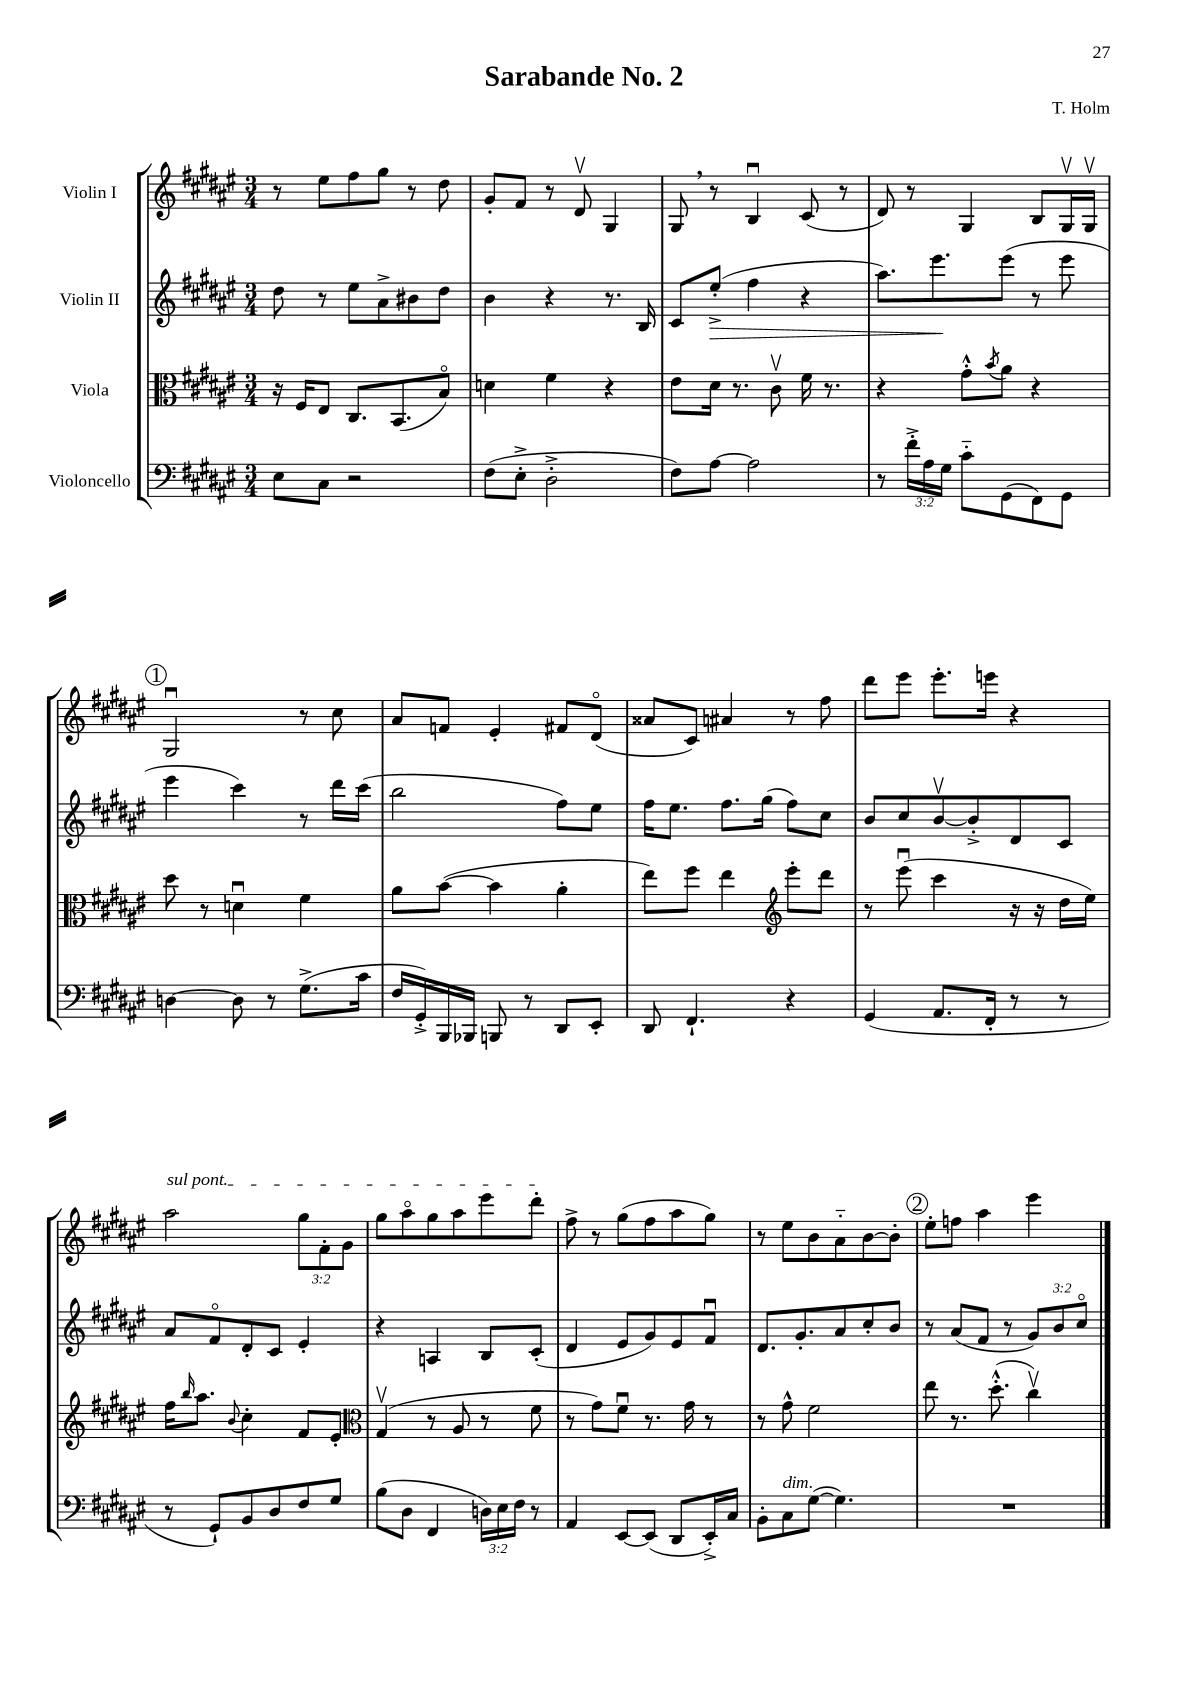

**kern	**kern	**kern	**dynam	**kern
*part4	*part3	*part2	*part2	*part1
*staff4	*staff3	*staff2	*staff2	*staff1
*I"Violoncello	*I"Viola	*I"Violin II	*	*I"Violin I
*clefF4	*clefC3	*clefG2	*	*clefG2
*k[f#c#g#d#a#e#]	*k[f#c#g#d#a#e#]	*k[f#c#g#d#a#e#]	*	*k[f#c#g#d#a#e#]
*M3/4	*M3/4	*M3/4	*	*M3/4
=1	=1	=1	=1	=1
8E#\L	16r	8dd#\	.	8r
.	16F#/KL	.	.	.
8C#\J	8E#/J	8r	.	8ee#\L
2r	8.C#/L	8ee#\L	.	8ff#\
.	.	8a#^\	.	8gg#\J
.	(8.BB/	.	.	.
.	.	8b#X\	.	8r
.	8B/J)	8dd#\J	.	8dd#\
=2	=2	=2	=2	=2
(8F#\L	4dn\	4b\	.	8g#'/L
8E#'^\J	.	.	.	8f#/J
2D#'^\	4f#\	4r	.	8r
.	.	.	.	8d#v/
.	4r	8.r	.	4G#/
.	.	16B/	.	.
=3	=3	=3	=3	=3
8F#\L)	8e#\L	8c#/L	.	8G#,/
!	!	!	!LO:HP:b	!
[8A#\J	16d#\Jk	(8ee#'^/J	>	8r
.	8.r	.	.	.
2A#\]	.	4ff#\	.	4Bu/
.	8c#v\	.	.	.
.	16f#\	4r	.	(8c#/
.	8.r	.	.	.
.	.	.	.	8r
=4	=4	=4	=4	=4
8r	4r	8.aa#\L)	.	8d#/)
24f#'^\LL	.	.	.	8r
24A#\	.	.	.	.
.	.	8.eee#\	.	.
24G#\JJ	.	.	.	.
8c#\L	8g#'^^\L	.	.	4G#/
.	8qb/	.	.	.
(8GG#\	8a#\J	(8eee#\J	]	.
8FF#\)	4r	8r	.	8B/L
8GG#\J	.	8eee#\	.	16G#v/L
.	.	.	.	16G#v/JJ
!!LO:LB:g=z
!!LO:REH:place=s1:t=1
=5	=5	=5	=5	=5
[4Dn\	8dd#\	4eee#\	.	2G#u/
.	8r	.	.	.
8D\]	4dnu\	4ccc#\)	.	.
8r	.	.	.	.
(8.G#^\L	4f#\	8r	.	8r
.	.	16ddd#\LL	.	8cc#\
16c#\Jk	.	(16ccc#\JJ	.	.
=6	=6	=6	=6	=6
16F#/LL	8a#\L	2bb\	.	8a#/L
16GG#'^/)	.	.	.	.
16BBB/	([8b\J	.	.	8fn/J
16BBB-X/JJ	.	.	.	.
8BBBn/	4b\]	.	.	4e#'/
8r	.	.	.	.
8DD#/L	4a#'\	8ff#\L)	.	8f#X/L
8EE#'/J	.	8ee#\J	.	(8d#/J
=7	=7	=7	=7	=7
8DD#/	8ee#\L)	16ff#\KL	.	8a##X/L
.	.	8.ee#\J	.	.
4.FF#`/	8ff#\J	.	.	8c#/J)
.	4ee#\	8.ff#\L	.	4a#X/
.	.	(16gg#\Jk	.	.
*	*clefG2	*	*	*
4r	8eee#'\L	8ff#\L)	.	8r
.	8ddd#\J	8cc#\J	.	8ff#\
=8	=8	=8	=8	=8
(4GG#/	8r	8b/L	.	8ddd#\L
.	(8eee#u\	8cc#/	.	8eee#\J
8.AA#/L	4ccc#\	[8bv/	.	8.eee#'\L
.	.	8b'^/]	.	.
16FF#'/Jk	.	.	.	16eeen\Jk
8r	16r	8d#/	.	4r
.	16r	.	.	.
8r	16dd#\LL	8c#/J	.	.
.	16ee#\JJ)	.	.	.
!!LO:LB:g=z
=9	=9	=9	=9	=9
!	!	!	!	!LO:TX:a:i:t=sul pont.
8r	16ff#\KL	8a#/L	.	2aa#\
.	16qqbb/	.	.	.
.	8.aa#\J	.	.	.
8GG#`/L)	.	8f#/	.	.
.	8qqb/	.	.	.
8BB/	4cc#'\	8d#'/	.	.
8D#/	.	8c#/J	.	.
8F#/	8f#/L	4e#'/	.	12gg#\L
.	.	.	.	12f#'\
8G#/J	8e#'/J	.	.	.
.	.	.	.	12g#\J
=10	=10	=10	=10	=10
*	*clefC3	*	*	*
(8B\L	(4G#v/	4r	.	8gg#\L
8D#\J	.	.	.	8aa#\
4FF#/	8r	4An/	.	8gg#\
.	8A#/	.	.	8aa#\
24Dn\LL)	8r	8B/L	.	8eee#\
24E#\	.	.	.	.
24F#\JJ	.	.	.	.
8r	8f#\	(8c#'/J	.	8ddd#'\J
=11	=11	=11	=11	=11
4AA#/	8r	4d#/	.	8ff#^\
.	8g#\L)	.	.	8r
[8EE#/L	8f#u\J	8e#/L	.	(8gg#\L
(8EE#/J]	8.r	8g#/)	.	8ff#\
8DD#/L	.	8e#/	.	8aa#\
.	16g#\	.	.	.
16EE#'^/L)	8r	8f#u/J	.	8gg#\J)
16C#/JJ	.	.	.	.
=12	=12	=12	=12	=12
8BB'\L	8r	8.d#/L	.	8r
!LO:TX:a:i:t=dim.	!	!	!	!
8C#\	8g#^^\	.	.	8ee#\L
.	.	8.g#'/	.	.
([8G#\J	2f#\	.	.	8b\
4.G#\])	.	8a#/	.	8a#\
.	.	8cc#'/	.	[8b\
.	.	8b/J	.	8b'\J]
!!LO:REH:place=s1:t=2
=13	=13	=13	=13	=13
2.r	8ee#\	8r	.	8ee#'\L
.	8.r	(8a#/L	.	8ffn\J
.	.	8f#/J	.	4aa#\
.	(8.dd#'^^\	.	.	.
.	.	8r	.	.
.	4cc#v\)	12g#/L)	.	4eee#\
.	.	12b/	.	.
.	.	12cc#/J	.	.
==	==	==	==	==
*-	*-	*-	*-	*-
